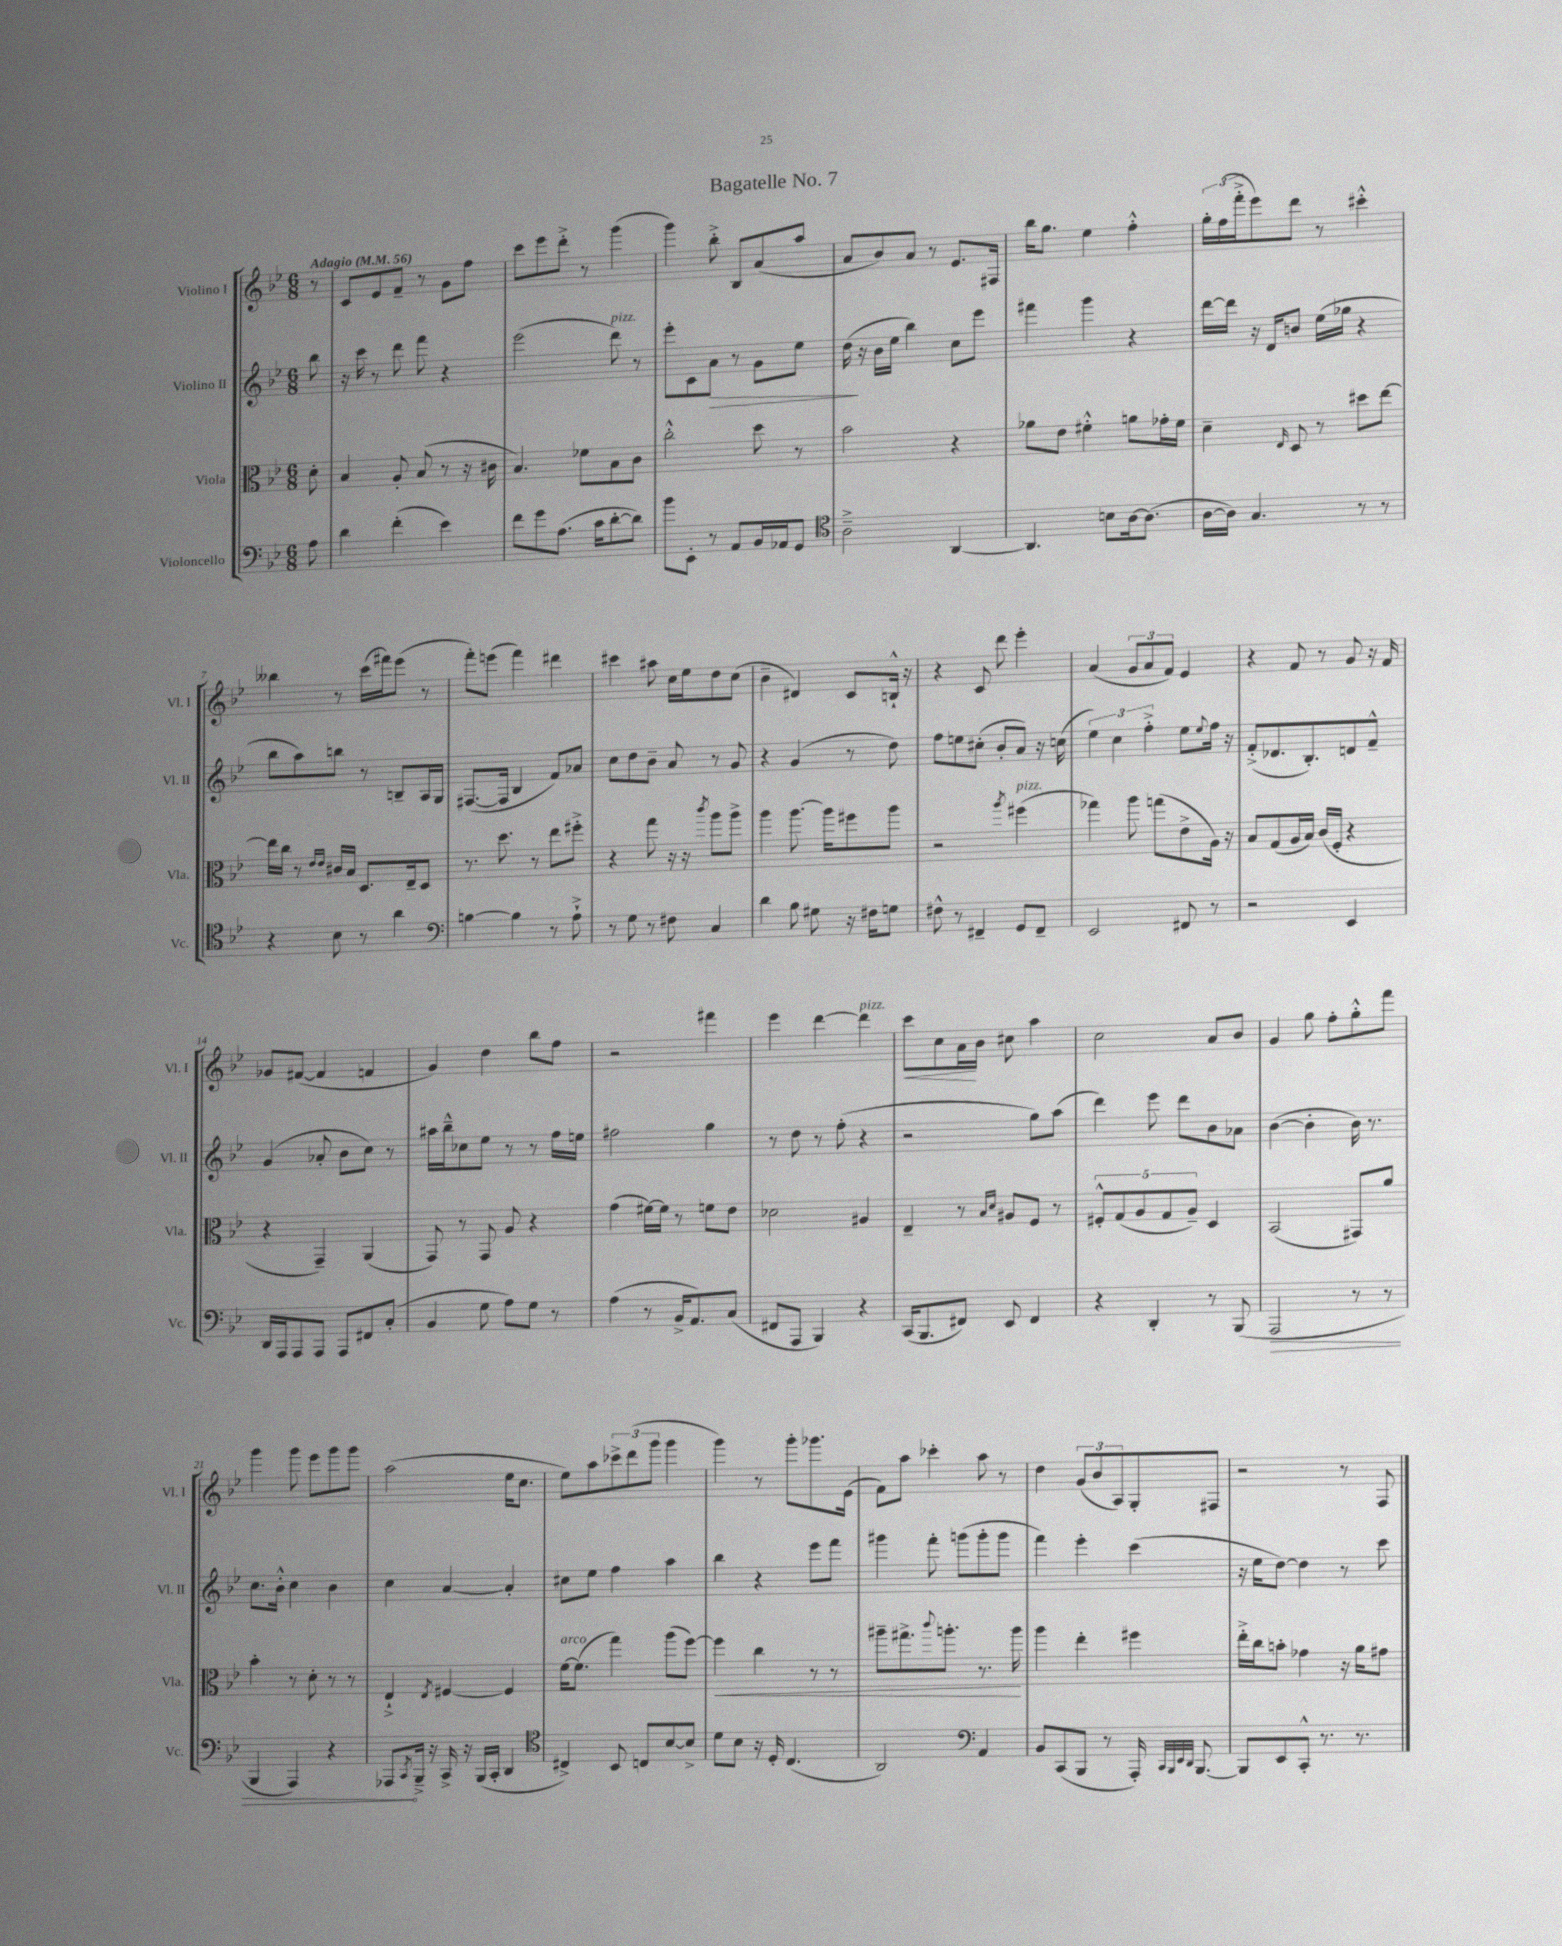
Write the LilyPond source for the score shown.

\header { title = "Bagatelle No. 7" }
<<
\new StaffGroup <<
\new Staff = "s0" \with { instrumentName = "Violino I" shortInstrumentName = "Vl. I" } {
    \clef treble \key bes \major \numericTimeSignature \time 6/8 \partial 8 \tempo "Adagio" 4 = 56
    r8 |
    c'8 ees'8 f'8-- r8 g'8 f''8 |
    c'''8 ees'''8 d'''8-.-> r8 g'''4( |
    g'''4) bes''8-.-> bes8 a'8( a''8 |
    a'8 bes'8) a'8 r8 ees'8. fis16 |
    bes''16 g''8. ees''4 f''4-.-^ |
    \tuplet 3/2 { g''16-. f''16( f'''16-.-> } ees'''8) d'''8 r8 cis'''4-.-^ |
    beses''4 r8 c'''16( fis'''16) ees'''8( r8 |
    f'''8-.) e'''8( f'''4) dis'''4 |
    cis'''4 ais''8 c''16 ees''16 d''8 c''8( |
    bes'4-- dis'4) c'8 b16-!-^ r16 |
    r4 c'8 d'''8 ees'''4-. |
    a'4( \tuplet 3/2 { g'8 a'8 f'8) } ees'4 |
    r4 f'8 r8 g'8 r16 f'16 |
    ges'8 fis'8~( fis'4 f'4 |
    g'4) d''4 bes''8 f''8 |
    r2 fis'''4 |
    ees'''4 d'''4~ d'''4^\markup { \italic "pizz." } |
    c'''8\< c''8 a'16\! bes'16 cis''8 a''4 |
    c''2 a'8 bes'8 |
    g'4 g''8 f''8-. g''8-.-^ f'''8 |
    g'''4 g'''8 ees'''8 g'''8 g'''8 |
    a''2( ees''16 c''8. |
    ees''8) a''8 \tuplet 3/2 { ces'''8-> d'''8( g'''8 } g'''4 |
    g'''4) r8 g'''8-. ges'''8. ees'16( |
    f'8) a''8 ces'''4-. a''8 r8 |
    d''4 \tuplet 3/2 { g'8( bes'8 a8) } g8-. fis8 |
    r2 r8 f8 \bar "|." |
}
\new Staff = "s1" \with { instrumentName = "Violino II" shortInstrumentName = "Vl. II" } {
    \clef treble \key bes \major \numericTimeSignature \time 6/8 \partial 8
    bes''8 |
    r16 c'''16 r8 d'''8 f'''8 r4 |
    ees'''2( d'''8^\markup { \italic "pizz." }) r8 |
    ees'''8-. c'8 a'8\> r8 g'8 ees''8 |
    d''16\!( r16 bes'16 ees''16 bes''4) c''8 ees'''8 |
    fis'''4 g'''4 r4 |
    d'''16~ d'''16 r16 d'16 b'8 ees''16( ges''16 r4 |
    bes''8 a''8) b''8 r8 b8-- a16 g16 |
    fis8.~( fis16 bes4 f'8) aes'8 |
    c''8 d''8 bes'8-- a'8 r8 g'8 |
    r4 g'4( r8 d''8) |
    f''8 e''8 cis''8-.( bes'8-. a'8) r16 c''16( |
    \tuplet 3/2 { ees''4) c''4 f''4-.-> } ees''8 \appoggiatura { ees''8 } f''16 r16 |
    f'8-.->( des'8. bes8.-.) d'8 f'8---^ |
    g'4( aes'8-. bes'8 c''8) r8 |
    ais''16 bes''16---^ ces''8 ees''8 r8 r8 f''16 e''16 |
    fis''2 g''4 |
    r8 d''8 r8 f''8-.( r4 |
    r2 g''8) a''8( |
    d'''4) ees'''8 d'''8 bes'8 aes'8 |
    bes'4~( bes'4-. bes'16) r8. |
    c''8. bes'16-.-^ c''4 bes'4 |
    c''4 a'4~ a'4-. |
    cis''8 ees''8 f''4 a''4 |
    bes''4 r4 ees'''8 f'''8 |
    gis'''4 f'''8-. g'''8( g'''8-. g'''8 |
    f'''4) ees'''4-. c'''4( |
    r16 ees''16 d''8~) d''4 r8 c'''8 \bar "|." |
}
\new Staff = "s2" \with { instrumentName = "Viola" shortInstrumentName = "Vla." } {
    \clef alto \key bes \major \numericTimeSignature \time 6/8 \partial 8
    d'8-. |
    bes4 a8-. bes8( r8 r16 cis'16 |
    bes4.) fes'8 bes8 c'8 |
    c''2-.-^ d''8 r8 |
    bes'2 r4 |
    aes'8 ees'8 fis'4-.-^ a'8 ges'16-. fis'16 |
    d'4-- \grace { ees16 } d8 r8 dis''8 ees''8~ |
    ees''16 c''16 r8 \grace { ees'16 ees'16 } cis'16 bes16 d8. ees16-- d8 |
    r8. d''8. r8 ees''8 fis''8-.-> |
    r4 g''8 r16 r16 \acciaccatura { c'''8 } a''8 a''8-> |
    a''4 a''8.~ a''16 fis''8 a''8 |
    r2 \acciaccatura { a''8 } fis''4^\markup { \italic "pizz." }( |
    ges''4) a''8 g''8( ees'8-> a16) r16 |
    bes8 g8( a16 bes16) c'16( f16-. r4 |
    r4 g,4--) a,4( |
    g,8) r8 g,8 a8 r4 |
    g'4( fis'16~) fis'16 r8 f'8 ees'8 |
    des'2 ais4 |
    ees4-- r8 \grace { bes16 d'16 } ais8 f8 r8 |
    \tuplet 5/4 { fis8-.-^ g8( a8 g8 a8--) } d4 |
    bes,2( gis,8) a'8 |
    bes'4-. r8 d'8-. r8 r8 |
    ees4-!-> \acciaccatura { ees8 } fis4~ fis4 |
    f'16~^\markup { \italic "arco" } f'8.( g''4) a''8( f''8~) |
    f''4\< c''4 r8 r8 |
    ais''8-- gis''8.-> \appoggiatura { c'''8 } a''8.-. r8. a''16\! |
    a''4 ees''4-. fis''4 |
    ees''16-.-> c''16 b'8-. ges'4 r16 a'16 gis'8 \bar "|." |
}
\new Staff = "s3" \with { instrumentName = "Violoncello" shortInstrumentName = "Vc." } {
    \clef bass \key bes \major \numericTimeSignature \time 6/8 \partial 8
    a8 |
    d'4 f'4-.( ees'4) |
    f'8 g'8 a8.( c'16 d'8~-. d'8) |
    bes'8 ees,8-. r8 a,8 bes,16 aes,16 g,8 |
    \clef tenor a2---> a,4~ |
    a,4. b8 a16~ a8.( |
    a16~ a16) g4. r8 r8 |
    r4 bes8 r8 a'4 |
    \clef bass b4~ b4 r8 a8-!-> |
    r8 g8 r8 fis8 c4 |
    d'4 bes8 gis8 r16 fis16 g8 |
    fis8-^ r8 fis,4-- g,8 fis,8-- |
    ees,2 fis,8 r8 |
    r2 ees,4 |
    d,16 a,,16 a,,8 a,,8 a,,8 fis,8 c8-.( |
    bes,4 g8 a8) g8 r8 |
    a4( r8 bes,16-> a,8.) c8( |
    fis,8 a,,8 bes,,4) r4 |
    c,16( bes,,8. fis,8) ees,8 fis,4 |
    r4 d,4-. r8 bes,,8( |
    \once \override Hairpin.circled-tip = ##t a,,2\> r8 r8 |
    bes,,4 a,,4) r4 |
    aes,,8\! \acciaccatura { c,8 } bes,,16---> r16 c,16-> r16 bes,,16( c,16-. d,4 |
    \clef tenor cis4->) bes,8 c8 bes8~ bes8-> |
    d'8 bes8 r16 d16-. c4.( |
    a,2) \clef bass a,4 |
    bes,8 c,8( bes,,8 r8 a,,16-.) \grace { c,32 bes,,32 ees,32 d,32 } bes,,8.~ |
    bes,,8 ees,8 c,8-.-^ r8. r8. \bar "|." |
}
>>
>>
